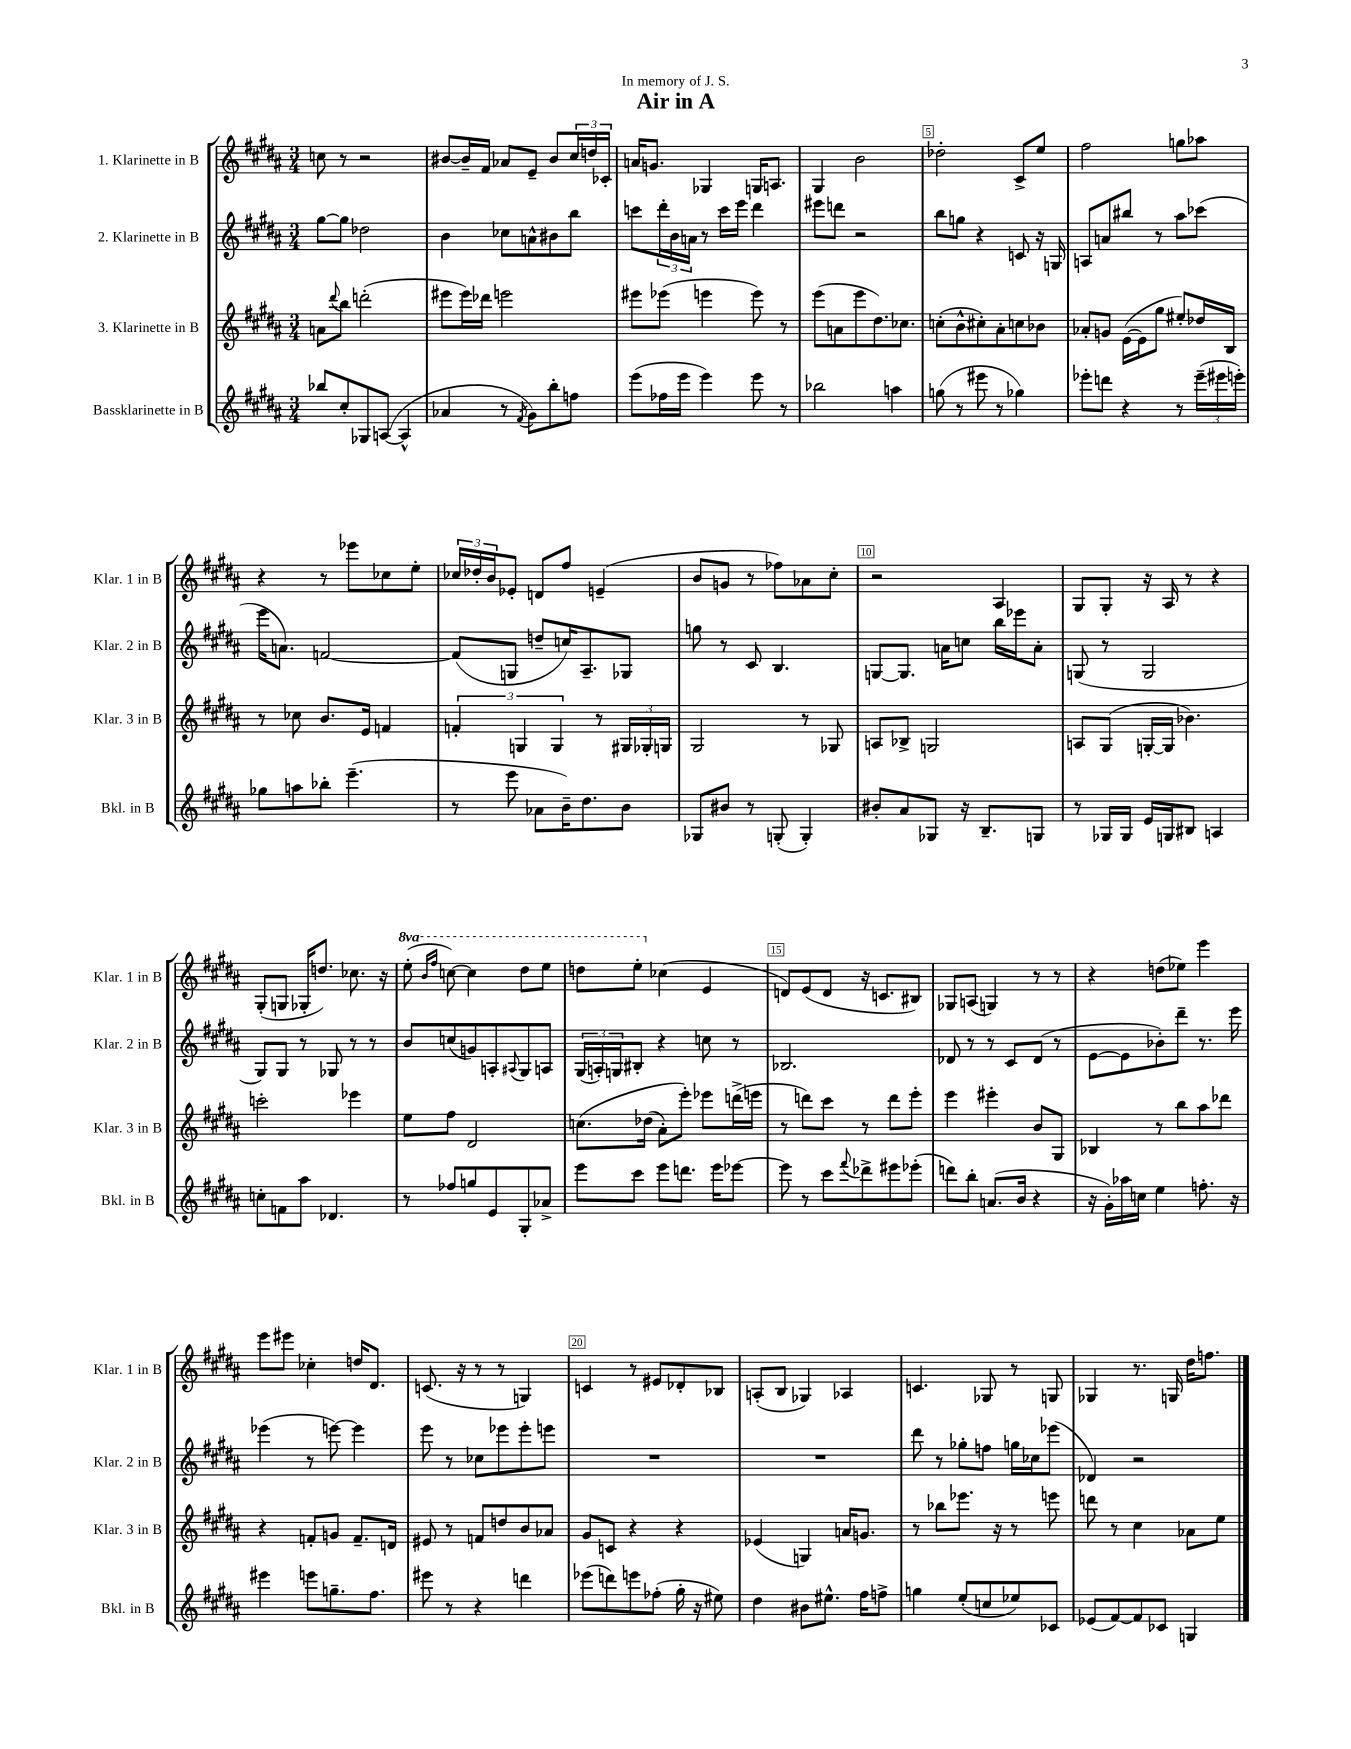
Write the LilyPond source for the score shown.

\header { title = "Air in A" dedication = "In memory of J. S." }
<<
\new StaffGroup <<
\new Staff = "s0" \with { instrumentName = "1. Klarinette in B" shortInstrumentName = "Klar. 1 in B" } {
    \clef treble \key b \major \numericTimeSignature \time 3/4 \set Staff.ottavationMarkups = #ottavation-simple-ordinals
    c''8 r8 r2 |
    bis'8~ bis'16-- fis'16 aes'8 e'8-- bis'8 \tuplet 3/2 { cis''16 d''16 ces'16-. } |
    a'16 g'8. ges4 g16 a8. |
    gis4 b'2 |
    des''2-. cis'8-> e''8 |
    fis''2 g''8 aes''8 |
    r4 r8 ees'''8 ces''8 e''8-. |
    \tuplet 3/2 { ces''16 des''16-. b'16 } ees'8-. d'8 fis''8 e'4--( |
    b'8 g'8 r8 fes''8) aes'8 cis''8-. |
    r2 ais4 |
    gis8 gis8-. r16 ais16 r8 r4 |
    gis8-.( g8 ges16-. d''8.) ces''8. r16 |
    \ottava #1 e'''8-.( \grace { b''16 fis'''16 } c'''8~) c'''4 dis'''8 e'''8 |
    d'''8 e'''8-. \ottava #0 ces''4( e'4 |
    d'8) e'8( d'8 r16 c'8. bis8) |
    ges8 a8( g4) r8 r8 |
    r4 d''8( ees''8) e'''4 |
    e'''8 eis'''8 ces''4-. d''16 dis'8. |
    c'8.( r16 r8 r8 g4) |
    c'4 r8 eis'8 des'8-. bes8 |
    a8-.( b8 ges4) aes4 |
    c'4. ges8 r8 g8 |
    ges4 r8. g16 dis''16 f''8. \bar "|." |
}
\new Staff = "s1" \with { instrumentName = "2. Klarinette in B" shortInstrumentName = "Klar. 2 in B" } {
    \clef treble \key b \major \numericTimeSignature \time 3/4
    gis''8~ gis''8 des''2 |
    b'4 ces''8 a'8-^ bis'8 b''8 |
    c'''8 \tuplet 3/2 { dis'''16-. b'16 a'16 } r8 c'''16 e'''16 dis'''4 |
    eis'''8 d'''8 r2 |
    b''8 g''8 r4 c'8 r16 g16 |
    a8 a'8 bis''8 r8 ais''8 ces'''8( |
    e'''16 a'8.) f'2~ |
    f'8( g8 d''8-- c''16) ais8.-- ges8 |
    g''8 r8 cis'8 b4. |
    g8~ g8. a'16 c''8 b''16 ees'''16 a'8-. |
    g8( r8 g2 |
    gis8) gis8 r8 ges8 r8 r8 |
    b'8 c''8( g'8) a8-. \appoggiatura { ais8 } gis8 a8 |
    \tuplet 3/2 { gis16( a16-.) g16 } bis8-. r4 c''8 r8 |
    bes2. |
    des'8 r8 r8 cis'8 des'8( r8 |
    e'8~ e'8 bes'8-.) dis'''8-- r8. e'''16 |
    ees'''4( r8 e'''8~) e'''4 |
    e'''8 r8 ces''8 ees'''8 ees'''8-. e'''8 |
    R2. |
    R2. |
    dis'''8 r8 ges''8-. f''8 g''16 ces''16 ees'''8( |
    des'4) r2 \bar "|." |
}
\new Staff = "s2" \with { instrumentName = "3. Klarinette in B" shortInstrumentName = "Klar. 3 in B" } {
    \clef treble \key b \major \numericTimeSignature \time 3/4
    a'8 \appoggiatura { dis'''8 } b''8 d'''2-.( |
    eis'''8 eis'''16) des'''16 e'''2 |
    eis'''8 ees'''8( e'''4 e'''8) r8 |
    e'''8( a'8 e'''8 dis''8.) ces''8. |
    c''8-.( b'8-^ cis''8-.) ais'8-. c''8 bes'8 |
    aes'8-. g'8 e'16~( e'16 gis''8 eis''8-.) des''16 b16 |
    r8 ces''8 b'8. e'16 f'4 |
    \tuplet 3/2 { f'4-. g4 g4 } r8 \tuplet 3/2 { gis16 ges16-. g16 } |
    gis2 r8 ges8 |
    a8 bes8-> g2 |
    a8 gis8( g16~-. g16 bes'4.) |
    c'''2-. ees'''4 |
    e''8 fis''8 dis'2 |
    c''8.\( des''16( ais'8-.) e'''8-.\) ees'''8 d'''16->( e'''16 |
    r8 d'''8) cis'''8 r8 d'''8 e'''8-. |
    e'''4 eis'''4-. b'8 gis8 |
    bes4 r8 b''8 ais''8 des'''8 |
    r4 f'8-. g'8 f'8.-- d'16 |
    eis'8 r8 f'8 d''8 b'8 aes'8 |
    gis'8 c'8 r4 r4 |
    ees'4( g4) a'16 g'8. |
    r8 bes''8 ees'''8. r16 r8 e'''8 |
    d'''8 r8 cis''4 aes'8 e''8 \bar "|." |
}
\new Staff = "s3" \with { instrumentName = "Bassklarinette in B" shortInstrumentName = "Bkl. in B" } {
    \clef treble \key b \major \numericTimeSignature \time 3/4
    bes''8 cis''8-. ges8 a8~( a4-^ |
    aes'4 r8 \acciaccatura { fis'8 } gis'8) b''8-. f''8 |
    e'''8( fes''16 e'''16 e'''4) e'''8 r8 |
    bes''2 a''4 |
    g''8( r8 eis'''8 r8 ges''4) |
    ees'''8-. d'''8 r4 r8 \tuplet 3/2 { ees'''16--( eis'''16 e'''16-.) } |
    ges''8 a''8 bes''8-. e'''4.--( |
    r8 e'''8 aes'8 b'16--) dis''8. b'8 |
    ges8 bis'8 r8 g8-.( g4-.) |
    bis'8-. ais'8 ges8 r16 b8.-- g8 |
    r8 ges16 ges16 e'16 g16 bis8 a4 |
    c''8-. f'8 ais''8 des'4. |
    r8 fes''8 g''8 e'8 gis8-. aes'8-> |
    e'''8 cis'''8 e'''8 d'''8. e'''16 ees'''8~ |
    ees'''8 r8 cis'''8 \appoggiatura { fis'''8 } des'''8-> eis'''8 ees'''8-.( |
    d'''8) b''8-. a'8.( b'16 r4 |
    r16 gis'16-.) aes''16 c''16 e''4 f''8.-. r16 |
    eis'''4 e'''8 g''8.-- fis''8. |
    eis'''8 r8 r4 d'''4 |
    ees'''8( d'''8) e'''8 fes''8-.( gis''16-. r16 eis''8) |
    dis''4 bis'8 eis''8.-^ fis''16 f''8-> |
    g''4 e''8-.( c''8 ees''8) ces'8 |
    ees'8( fis'8~) fis'8 ces'8 g4 \bar "|." |
}
>>
>>
\layout { \context { \Score \override BarNumber.break-visibility = ##(#f #t #t) barNumberVisibility = #(every-nth-bar-number-visible 5) \override BarNumber.stencil = #(make-stencil-boxer 0.1 0.3 ly:text-interface::print) } }
